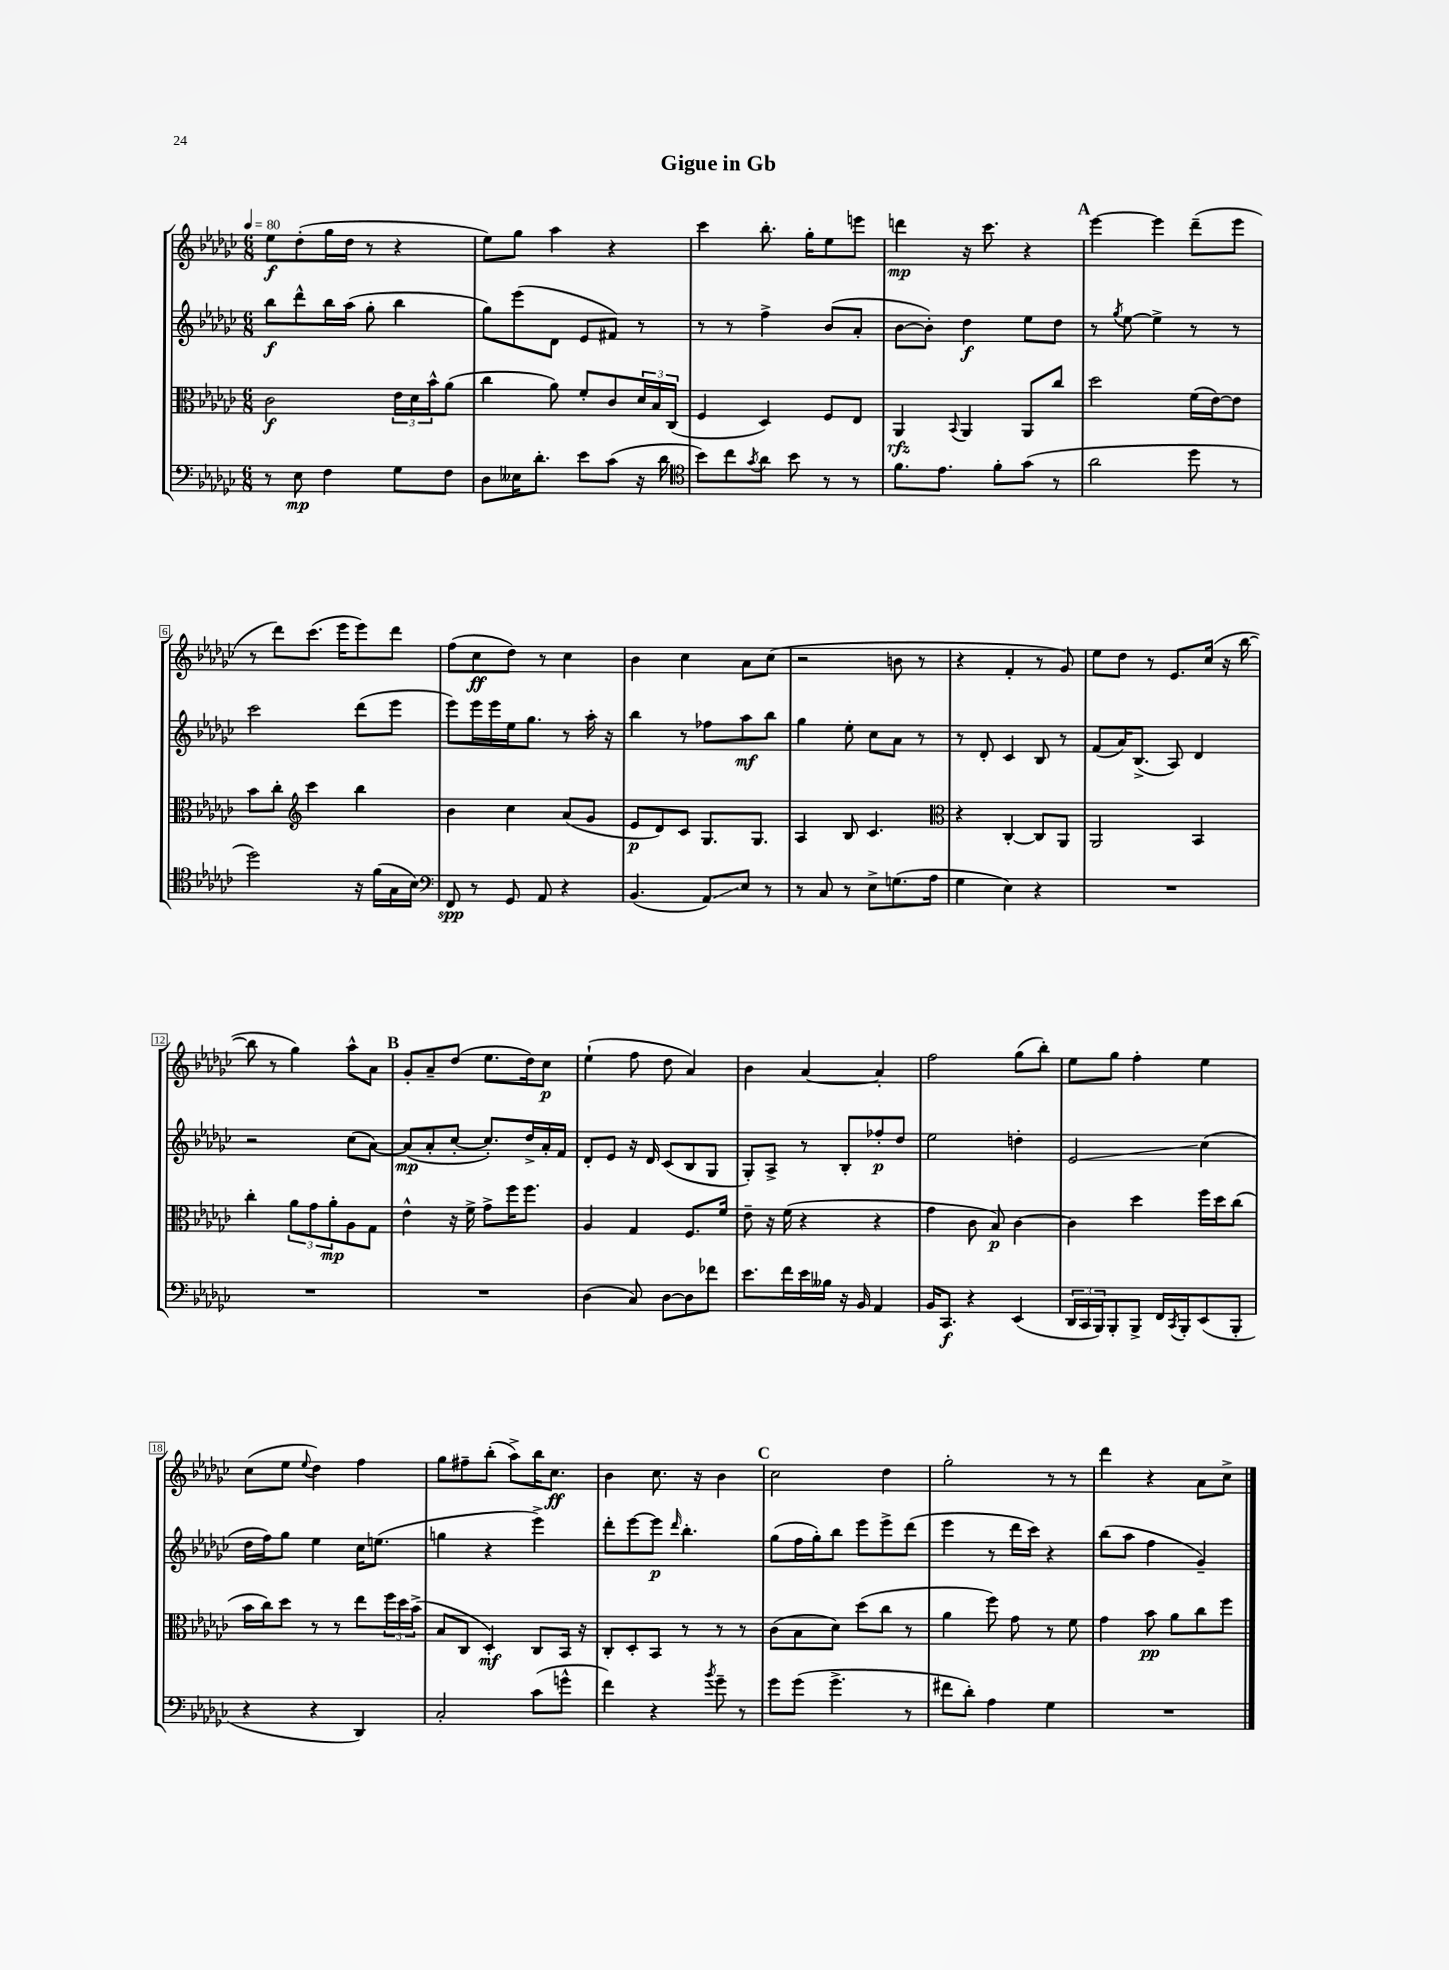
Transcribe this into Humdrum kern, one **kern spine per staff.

**kern	**kern	**kern	**kern
*staff4	*staff3	*staff2	*staff1
*clefF4	*clefC3	*clefG2	*clefG2
*k[b-e-a-d-g-c-]	*k[b-e-a-d-g-c-]	*k[b-e-a-d-g-c-]	*k[b-e-a-d-g-c-]
*M6/8	*M6/8	*M6/8	*M6/8
*MM80	*MM80	*MM80	*MM80
8r	2c-\	8bb-\L	8ee-\L
8E-\	.	8ddd-^^\	(8dd-'\
4F\	.	16bb-\L	16gg-\L
.	.	(16aa-\JJ	16dd-\JJ
.	.	8gg-'\	8r
8G-\L	24e-\LL	4bb-\	4r
.	24d-\	.	.
.	24b-^^\J	.	.
8F\J	(8a-\J	.	.
=	=	=	=
8D-\L	4cc-\	8gg-\L)	8ee-\L)
16E--\K	.	(8eee-\	8gg-\J
8.d-'\J	.	.	.
.	8a-\)	8d-\J	4aa-\
8e-\L	8f'/L	8e-/L	.
(8c-\J	8c-/	8f#/J)	4r
16r	24d-/L	8r	.
.	24B-/	.	.
16d-\	.	.	.
.	(24C-/JJ	.	.
=	=	=	=
*clefC4	*	*	*
8b-\L)	4F/	8r	4ccc-\
8cc-\	.	8r	.
8qg-/	.	.	.
8a-\J	4D-/)	4ff^\	8.bb-'\
8b-\	.	.	.
.	.	.	16gg-'\LK
8r	8F/L	(8b-/L	8ee-\
8r	8E-/J	8a-'/J	8eee\J
=	=	=	=
8.f\L	4AA-/	[8b-\L	4ddd\
.	.	8b-'\]J)	.
8.e-\J	.	.	.
.	8qqBB-/	.	.
.	4AA-/	4dd-\	16r
.	.	.	8.ccc-\
8f'\L	.	.	.
(8g-\J	8AA-/L	8ee-\L	4r
8r	8cc-/J	8dd-\J	.
=	=	=	=
2a-\	2dd-\	8r	[4eee-\
.	.	8qgg-/	.
.	.	[8ee-\	.
.	.	4ee-^\]	4eee-\]
8dd-\	(16f\LL	8r	(8ddd-~\L
.	[16e-\J)	.	.
8r	8e-\]J	8r	8eee-\J
=	=	=	=
2dd-\)	8b-\L	2ccc-\	8r
.	8cc-'\J	.	8ddd-\L)
*	*clefG2	*	*
.	4ccc-\	.	(8.ccc-\J
.	.	.	16eee-\LK
16r	4bb-\	(8ddd-\L	8eee-\)
(16f\LL	.	.	.
16G-\	.	8eee-\J	8ddd-\J
16B-\JJ)	.	.	.
=	=	=	=
*clefF4	*	*	*
8FF/	4b-\	8eee-\L)	(8ff\L
8r	.	16eee-\L	8cc-\
.	.	16eee-\	.
8GG-/	4cc-\	16ee-\J	8dd-\J)
.	.	8.gg-\J	.
8AA-/	.	.	8r
4r	(8a-/L	8r	4cc-\
.	8g-/J	16aa-'\	.
.	.	16r	.
=	=	=	=
(4.BB-/	8e-/L	4bb-\	4b-\
.	8d-/)	.	.
.	8c-/J	8r	4cc-\
8AA-/L)	8.G-/L	8ff-\L	.
8E-/J	.	8aa-\	8a-\L
.	8.G-/J	.	.
8r	.	8bb-\J	(8cc-\J
=	=	=	=
8r	4A-/	4gg-\	2r
8C-/	.	.	.
8r	8B-/	8ee-'\	.
8E-^\L	4.c-/	8cc-\L	.
(8.G\	.	8a-\J	8b\
.	.	8r	8r
16A-\Jk	.	.	.
=	=	=	=
*	*clefC3	*	*
4G-\	4r	8r	4r
.	.	8d-'/	.
4E-\)	[4C-'/	4c-/	4f'/
4r	8C-/]L	8B-/	8r
.	8AA-/J	8r	8g-/)
=	=	=	=
2.r	2AA-/	(8f/L	8ee-\L
.	.	16a-/K)	8dd-\J
.	.	(8.B-^/J	.
.	.	.	8r
.	.	8A-/)	8.e-/L
.	4BB-/	4d-/	.
.	.	.	(16cc-/Jk
.	.	.	16r
.	.	.	[16bb-\
=	=	=	=
2.r	4cc-'\	2r	8bb-\]
.	.	.	8r
.	12a-\L	.	4gg-\)
.	12g-\	.	.
.	12a-'\	.	.
.	8A-\	(8cc-\L	8aa-^^\L
.	8G-\J	[8a-\J)	8a-\J
=	=	=	=
2.r	4e-^^\	(8a-/]L	8g-'/L
.	.	8a-'/	8a-~/
.	16r	[8cc-'/J	(8dd-/J
.	16f^\	.	.
.	8g-^\L	8.cc-'/]L)	8.ee-\L
.	16ff\K	.	.
.	8.ff\J	16dd-^/L	16dd-\k)
.	.	16a-'/	8cc-\J
.	.	16f/JJ	.
=	=	=	=
(4D-\	4A-/	8d-'/L	(4ee-`\
.	.	8e-/J	.
8C-/)	4G-/	16r	8ff\
.	.	16d-/	.
[8D-\L	.	(8c-/L	8dd-\
8D-\]	8.F/L	8B-/	4a-/)
8f-\J	.	8G-/J	.
.	16f/Jk	.	.
=	=	=	=
8.e-\L	8e-~\	8G-'/L)	4b-\
.	16r	8A-^/J	.
16f\L	(16f\	.	.
16e-\	4r	8r	[4a-/
16B--\JJ	.	.	.
16r	.	8B-'/L	.
16BB-/	.	.	.
4AA-/	4r	8ff-'/	4a-'/]
.	.	8dd-/J	.
=	=	=	=
16BB-/LK	4g-\	2ee-\	2ff\
8.CC-/J	.	.	.
4r	8c-\	.	.
.	8B-/)	.	.
(4EE-/	[4c-\	4dd'\	(8gg-\L
.	.	.	8bb-'\J)
=	=	=	=
24DD-/LL	4c-\]	2e-/	8ee-\L
24CC-/	.	.	.
24BBB-/J)	.	.	.
8BBB-'/	.	.	8gg-\J
8BBB-^/J	4dd-\	.	4ff'\
16FF/LL	.	.	.
8qCC-/	.	.	.
16BBB-'/J	.	.	.
(8EE-/	16ff\LL	(4cc-\	4ee-\
.	16dd-\J	.	.
8BBB-'/J	(8cc-\J	.	.
=	=	=	=
4r	16b-\LL	16dd-\LL	(8cc-\L
.	16cc-\J)	16ff\J)	.
.	8dd-\J	8gg-\J	8ee-\J
.	.	.	8qqee-/
4r	8r	4ee-\	4dd-\)
.	8r	.	.
4DD-/)	8ee-\L	16cc-\LK	4ff\
.	.	(8.ee\J	.
.	24ff\L	.	.
.	24dd-\	.	.
.	(24b-^\JJ	.	.
=	=	=	=
2C-'/	8B-/L	4gg\	8gg-\L
.	8C-/J	.	8ff#~\
.	4D-'/)	4r	(8bb-'\J
.	.	.	8aa-^\L)
(8c-\L	8C-/L	4eee-^\)	16bb-\K
.	.	.	8.cc-\J
8g^^\J	16BB-/Jk	.	.
.	16r	.	.
=	=	=	=
4f\)	8C-'/L	8ddd-'\L	4b-\
.	8D-'/	[8eee-\	.
4r	8BB-/J	8eee-\]J	8.cc-\
.	.	16qqddd-/	.
.	8r	4.bb-'\	.
.	.	.	16r
8qb-/	.	.	.
8g-~\	8r	.	4b-\
8r	8r	.	.
=	=	=	=
8g-\L	(8c-\L	(8gg-\L	2cc-\
(8g-\J	8B-\	16ff\L	.
.	.	16gg-'\J)	.
4.g-^\	8d-\J)	8bb-\J	.
.	(8dd-\L	8eee-\L	.
.	8cc-\J	8eee-^\	4dd-\
8r	8r	(8ddd-\J	.
=	=	=	=
8f#\L	4a-\	4eee-\	2gg-'\
8d-'\J)	.	.	.
4A-\	8ff\)	8r	.
.	8g-\	16ddd-\LL	.
.	.	16ccc-\JJ)	.
4G-\	8r	4r	8r
.	8f\	.	8r
=	=	=	=
2.r	4g-\	(8bb-\L	4ddd-\
.	.	8aa-\J	.
.	8b-\	4ff\	4r
.	8a-\L	.	.
.	8cc-\	4g-~/)	8a-\L
.	8ff\J	.	8cc-^\J
==	==	==	==
*-	*-	*-	*-
